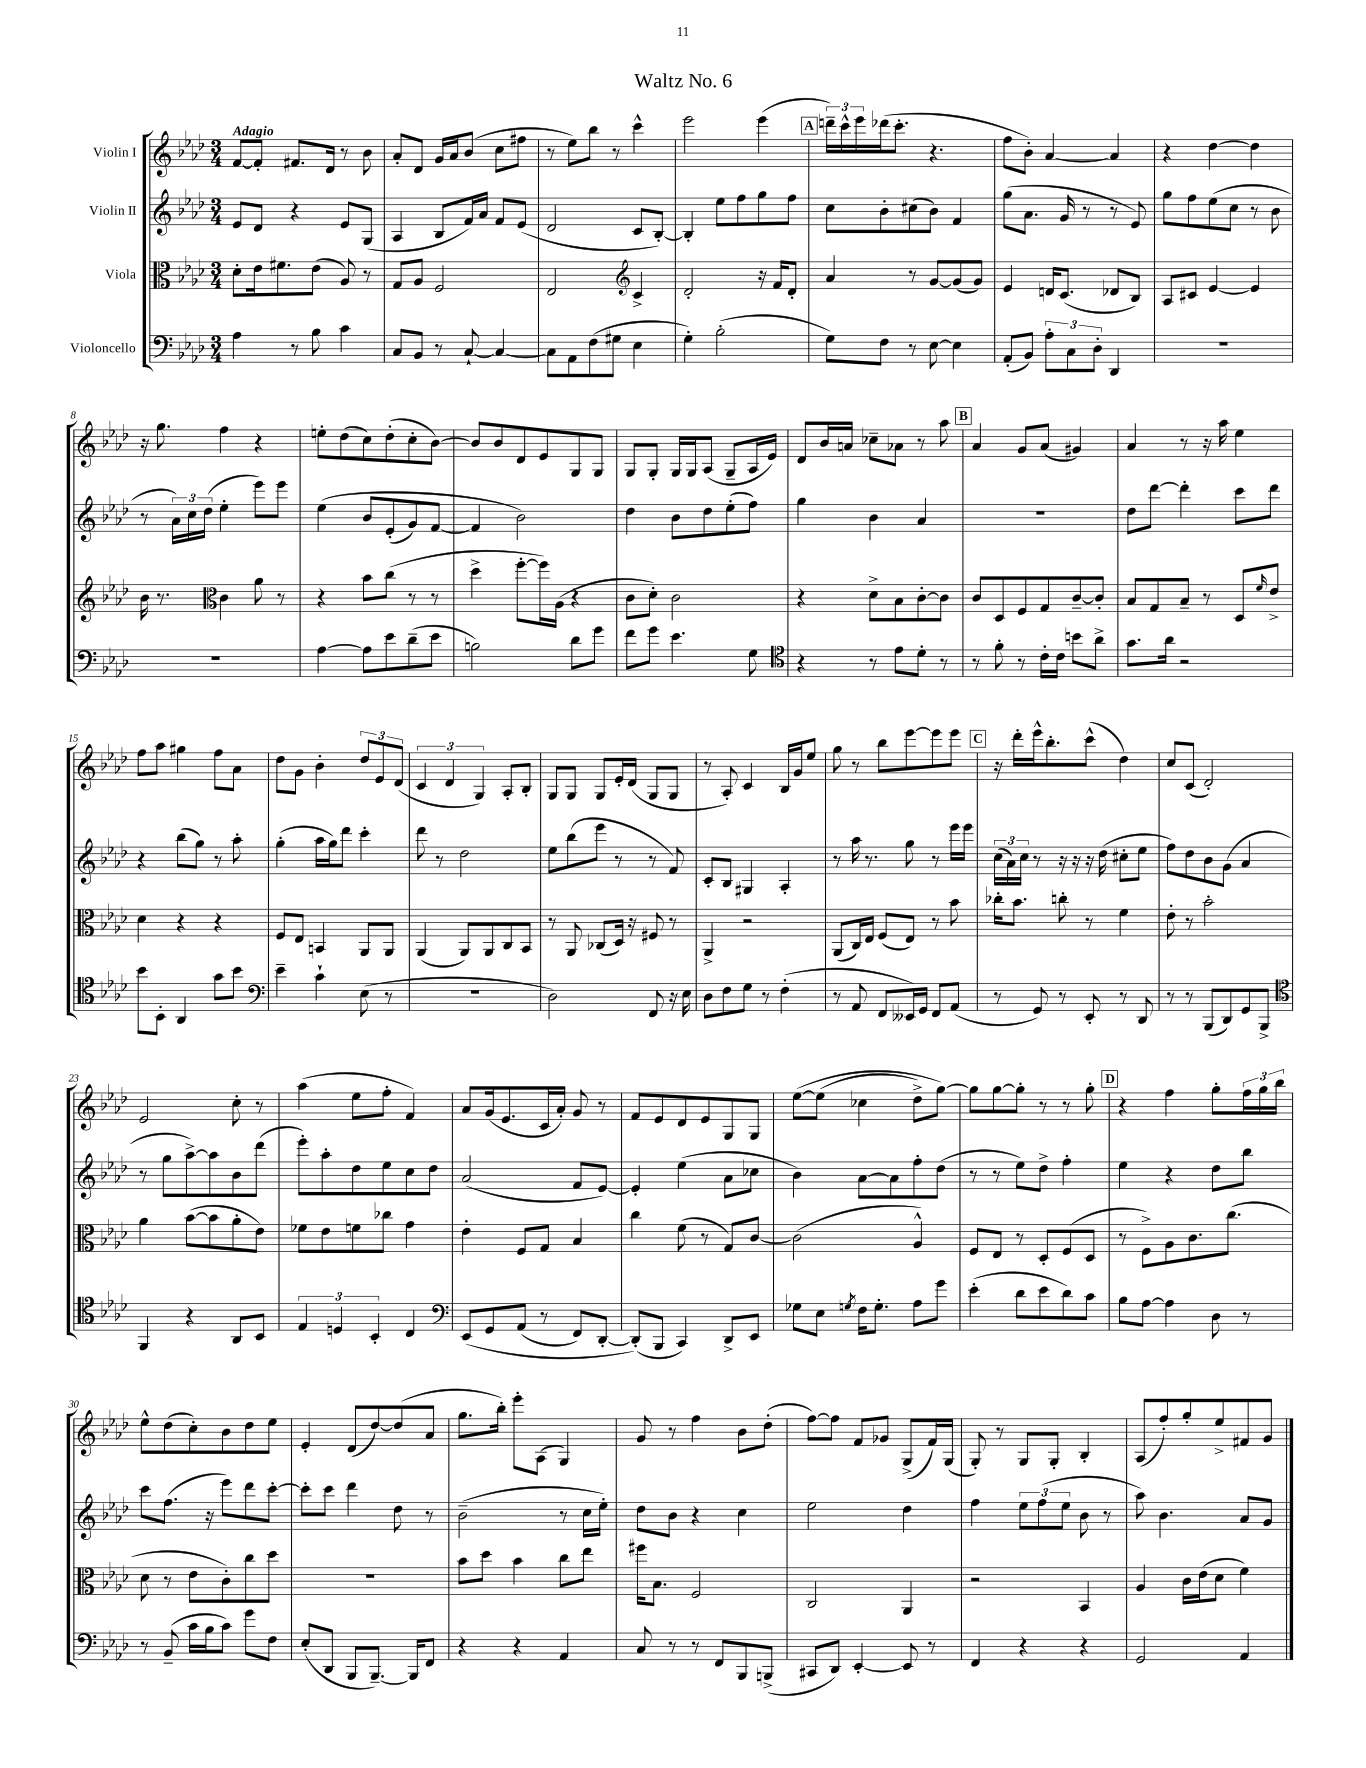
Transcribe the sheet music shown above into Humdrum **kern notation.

**kern	**kern	**kern	**kern
*staff4	*staff3	*staff2	*staff1
*clefF4	*clefC3	*clefG2	*clefG2
*k[b-e-a-d-]	*k[b-e-a-d-]	*k[b-e-a-d-]	*k[b-e-a-d-]
*M3/4	*M3/4	*M3/4	*M3/4
4A-	8d-'	8e-	[8f
.	16e-	8d-	8f']
.	8.f#	.	.
8r	.	4r	8.f#
8B-	(8e-	.	.
.	.	.	16d-
4c	8A-)	8e-	8r
.	8r	(8G	8b-
=	=	=	=
8C	8G	4A-	8a-'
8BB-	8A-	.	8d-
8r	2F	8B-	16g
.	.	.	16a-
[8C`	.	16f)	(8b-
.	.	16a-	.
4C_	.	8f	8cc
.	.	(8e-	8ff#
=	=	=	=
8C]	2E-	2d-	8r
8AA-	.	.	8ee-)
(8F	.	.	8bb-
8G#	.	.	8r
*	*clefG2	*	*
4E-	4c^	8c	4ccc^^
.	.	[8B-')	.
=	=	=	=
4G')	2d-'	4B-']	2eee-
(2B-'	.	8ee-	.
.	.	8ff	.
.	16r	8gg	(4eee-
.	16f	.	.
.	8d-'	8ff	.
=	=	=	=
8G)	4a-	8cc	24ddd~)
.	.	.	24ccc^^
.	.	.	24eee-
8F	.	8b-'	(16ddd-
.	.	.	8.ccc'
8r	8r	(8cc#	.
[8E-	[8g	8b-)	4.r
4E-]	(8g]	4f	.
.	8g)	.	.
=	=	=	=
(8AA-'	4e-	(8gg	8ff
8BB-)	.	8.a-	8b-')
12A-'	16d	.	[4a-
.	(8.c	16g	.
12C	.	.	.
.	.	8r	.
12D-'	.	.	.
4DD-	8d-	8r	4a-]
.	8B-)	8e-)	.
=	=	=	=
2.r	8A-	8gg	4r
.	8c#	8ff	.
.	[4e-	(8ee-	[4dd-
.	.	8cc	.
.	4e-]	8r	4dd-]
.	.	8b-	.
=	=	=	=
2.r	16b-	8r	16r
.	8.r	.	8.gg
.	.	24a-)	.
.	.	24cc	.
.	.	(24dd-	.
*	*clefC3	*	*
.	4c	4ee-'	4ff
.	8a-	8eee-)	4r
.	8r	8eee-	.
=	=	=	=
[4A-	4r	&(4ee-	8ee'
.	.	.	(8dd-
8A-]	8b-	8b-	8cc)
8e-	(8cc	(8e-'	(8dd-'
(8d-~	8r	8g)	8cc'
8e-	8r	[8f	[8b-)
=	=	=	=
2B)	4dd-^	4f]	8b-]
.	.	.	8b-
.	[8ff'	2b-&)	8d-
.	16ff])	.	8e-
.	(16A-	.	.
8d-	4r	.	8G
8g	.	.	8G
=	=	=	=
8f	8c	4dd-	8G
8g	8d-')	.	8G'
4.e-	2c	8b-	16G
.	.	.	16G
.	.	8dd-	(8A-
.	.	(8ee-'	8G~
8G	.	8ff)	16A-
.	.	.	16e-)
=	=	=	=
*clefC4	*	*	*
4r	4r	4gg	8d-
.	.	.	16b-
.	.	.	16a
8r	8d-^	4b-	8cc-~
8e-	8B-	.	8a-
8d-'	[8c'	4a-	8r
8r	8c]	.	8aa-
=	=	=	=
8r	8c	2.r	4a-
8f'	8D-	.	.
8r	8F	.	8g
16c'	8G	.	(8a-
16c	.	.	.
8b	[8c~	.	4g#)
8a-^	8c']	.	.
=	=	=	=
8.g	8B-	8dd-	4a-
.	8G	[8ddd-	.
16a-	.	.	.
2r	8B-~	4ddd-']	8r
.	8r	.	16r
.	.	.	16aa-
.	8D-	8ccc	4ee-
.	16qqf	.	.
.	8e-^	8ddd-	.
=	=	=	=
8b-	4d-	4r	8ff
8BB-'	.	.	8aa-
4AA-	4r	(8bb-	4gg#
.	.	8gg)	.
8g	4r	8r	8ff
8b-	.	8aa-'	8a-
=	=	=	=
*clefF4	*	*	*
4e-~	8F	(4gg'	8dd-
.	8E-	.	8g
4c`	4BB	16aa-	4b-'
.	.	16gg)	.
.	.	8ddd-	.
(8E-	8AA-	4ccc'	12dd-
.	.	.	12e-
8r	8AA-	.	.
.	.	.	(12d-
=	=	=	=
2.r	(4AA-	8ddd-	6c
.	.	8r	.
.	.	.	6d-
.	8AA-)	2dd-	.
.	.	.	6G)
.	8AA-	.	.
.	8C	.	8A-'
.	8BB-	.	8B-'
=	=	=	=
2D-)	8r	8ee-	8G
.	8AA-	(8bb-	8G
.	(8C-	8eee-	8G
.	16D-)	8r	16e-'
.	16r	.	(16d-
8FF	8F#	8r	8G
16r	8r	8f)	8G
16E-	.	.	.
=	=	=	=
8D-	4AA-^	8c'	8r
8F	.	8B-	8A-')
8G	2r	4G#	4c
8r	.	.	.
(4F'	.	4A-'	16B-
.	.	.	16g
.	.	.	8ee-
=	=	=	=
8r	(8AA-	8r	8gg
8AA-	16C)	16aa-	8r
.	16E-	8.r	.
8FF	(8F	.	8bb-
16EE--)	8E-)	8gg	[8eee-
16GG	.	.	.
8FF	8r	8r	8eee-]
(8AA-	8b-	16eee-	8eee-
.	.	16eee-	.
=	=	=	=
8r	16cc-'	(24cc	16r
.	.	24a-)	.
.	8.b-	.	16ddd-'
.	.	24cc	.
8GG)	.	8r	16eee-^^
.	.	.	8.bb-'
8r	8cc'	16r	.
.	.	16r	.
8EE-'	8r	16r	(8ccc^^
.	.	(16dd-	.
8r	4f	8cc#'	4dd-)
8DD-	.	8ee-	.
=	=	=	=
8r	8e-'	8ff)	8cc
8r	8r	8dd-	(8c
(8BBB-	2b-'	8b-	2d-')
8DD-)	.	(8g	.
8GG	.	4a-	.
8BBB-^	.	.	.
=	=	=	=
*clefC4	*	*	*
4FF	4a-	8r	2e-
.	.	8gg	.
4r	([8b-	[8aa-^)	.
.	8b-]	8aa-]	.
8AA-	8a-'	8b-	8cc'
8BB-	8e-)	(8ddd-	8r
=	=	=	=
6E-	8f-	8eee-')	(4aa-
.	8e-	8aa-'	.
6D	.	.	.
.	8f	8dd-	8ee-
6BB-'	.	.	.
.	8cc-	8ee-	8ff'
4C	4g	8cc	4f)
.	.	8dd-	.
=	=	=	=
*clefF4	*	*	*
&(8EE-	4e-'	(2a-	8a-
8GG	.	.	(16g
.	.	.	8.e-
(8AA-	8F	.	.
8r	8G	.	16c
.	.	.	16a-')
8FF)	4B-	8f	8g
[8DD-'	.	[8e-)	8r
=	=	=	=
(8DD-']&)	4cc	4e-']	8f
8BBB-	.	.	8e-
4CC)	(8f	(4ee-	8d-
.	8r	.	8e-
8DD-^	8G)	8a-	8G
8EE-	[8c	8cc-	8G
=	=	=	=
8G-	(2c]	4b-)	&([8ee-
8E-	.	.	(8ee-]
8qG	.	.	.
16F	.	[8a-	4cc-
8.G'	.	.	.
.	.	8a-]	.
8A-	4A-^^)	8ff'	8dd-^)
8g	.	(8dd-	[8gg&)
=	=	=	=
(4e-'	8F	8r	8gg]
.	8E-	8r	[8gg
8d-	8r	8ee-)	8gg']
8e-	8D-'	8dd-^	8r
8d-)	(8F	4ff'	8r
8c	8D-	.	8gg'
=	=	=	=
8B-	8r	4ee-	4r
[8A-	8F^)	.	.
4A-]	8A-	4r	4ff
.	8.c	.	.
8D-	.	8dd-	8gg'
.	(8.cc	.	.
8r	.	8bb-	24ff
.	.	.	24gg
.	.	.	24bb-
=	=	=	=
8r	8d-	8ccc	8ee-^^
(8BB-~	8r	(8.ff	(8dd-
16c	8e-	.	8cc')
16B-	.	16r	.
8c)	8c')	8eee-)	8b-
8g	8cc	8ddd-	8dd-
8F	8dd-	[8ccc'	8ee-
=	=	=	=
(8E-'	2.r	8ccc']	4e-'
8DD-	.	8ccc	.
8BBB-	.	4ddd-	(8d-
[8.BBB-~)	.	.	[8dd-)
.	.	8dd-	(8dd-]
16BBB-]	.	.	.
8FF	.	8r	8a-
=	=	=	=
4r	8b-	(2b-~	8.gg
.	8dd-	.	.
.	.	.	16bb-')
4r	4b-	.	8eee-'
.	.	.	(8A-
4AA-	8cc	8r	4G)
.	8ee-	16cc	.
.	.	16ee-')	.
=	=	=	=
8C	16ff#	8dd-	8g
.	8.B-	.	.
8r	.	8b-	8r
8r	2F	4r	4ff
8FF	.	.	.
8BBB-	.	4cc	8b-
(8BBB^	.	.	(8dd-'
=	=	=	=
8CC#	2C	2ee-	[8ff)
8DD-)	.	.	8ff]
[4EE-'	.	.	8f
.	.	.	8g-
8EE-]	4AA-	4dd-	(8G^
8r	.	.	16f)
.	.	.	(16G
=	=	=	=
4FF	2r	4ff	8G')
.	.	.	8r
4r	.	12ee-	8G
.	.	(12ff	.
.	.	.	8G'
.	.	12ee-	.
4r	4BB-	8b-	4B-'
.	.	8r	.
=	=	=	=
2GG	4A-	8aa-)	(8A-
.	.	4.b-	8ff')
.	16c	.	8gg'
.	(16e-	.	.
.	8d-	.	8ee-^
4AA-	4f)	8a-	8f#
.	.	8g	8g
==	==	==	==
*-	*-	*-	*-
